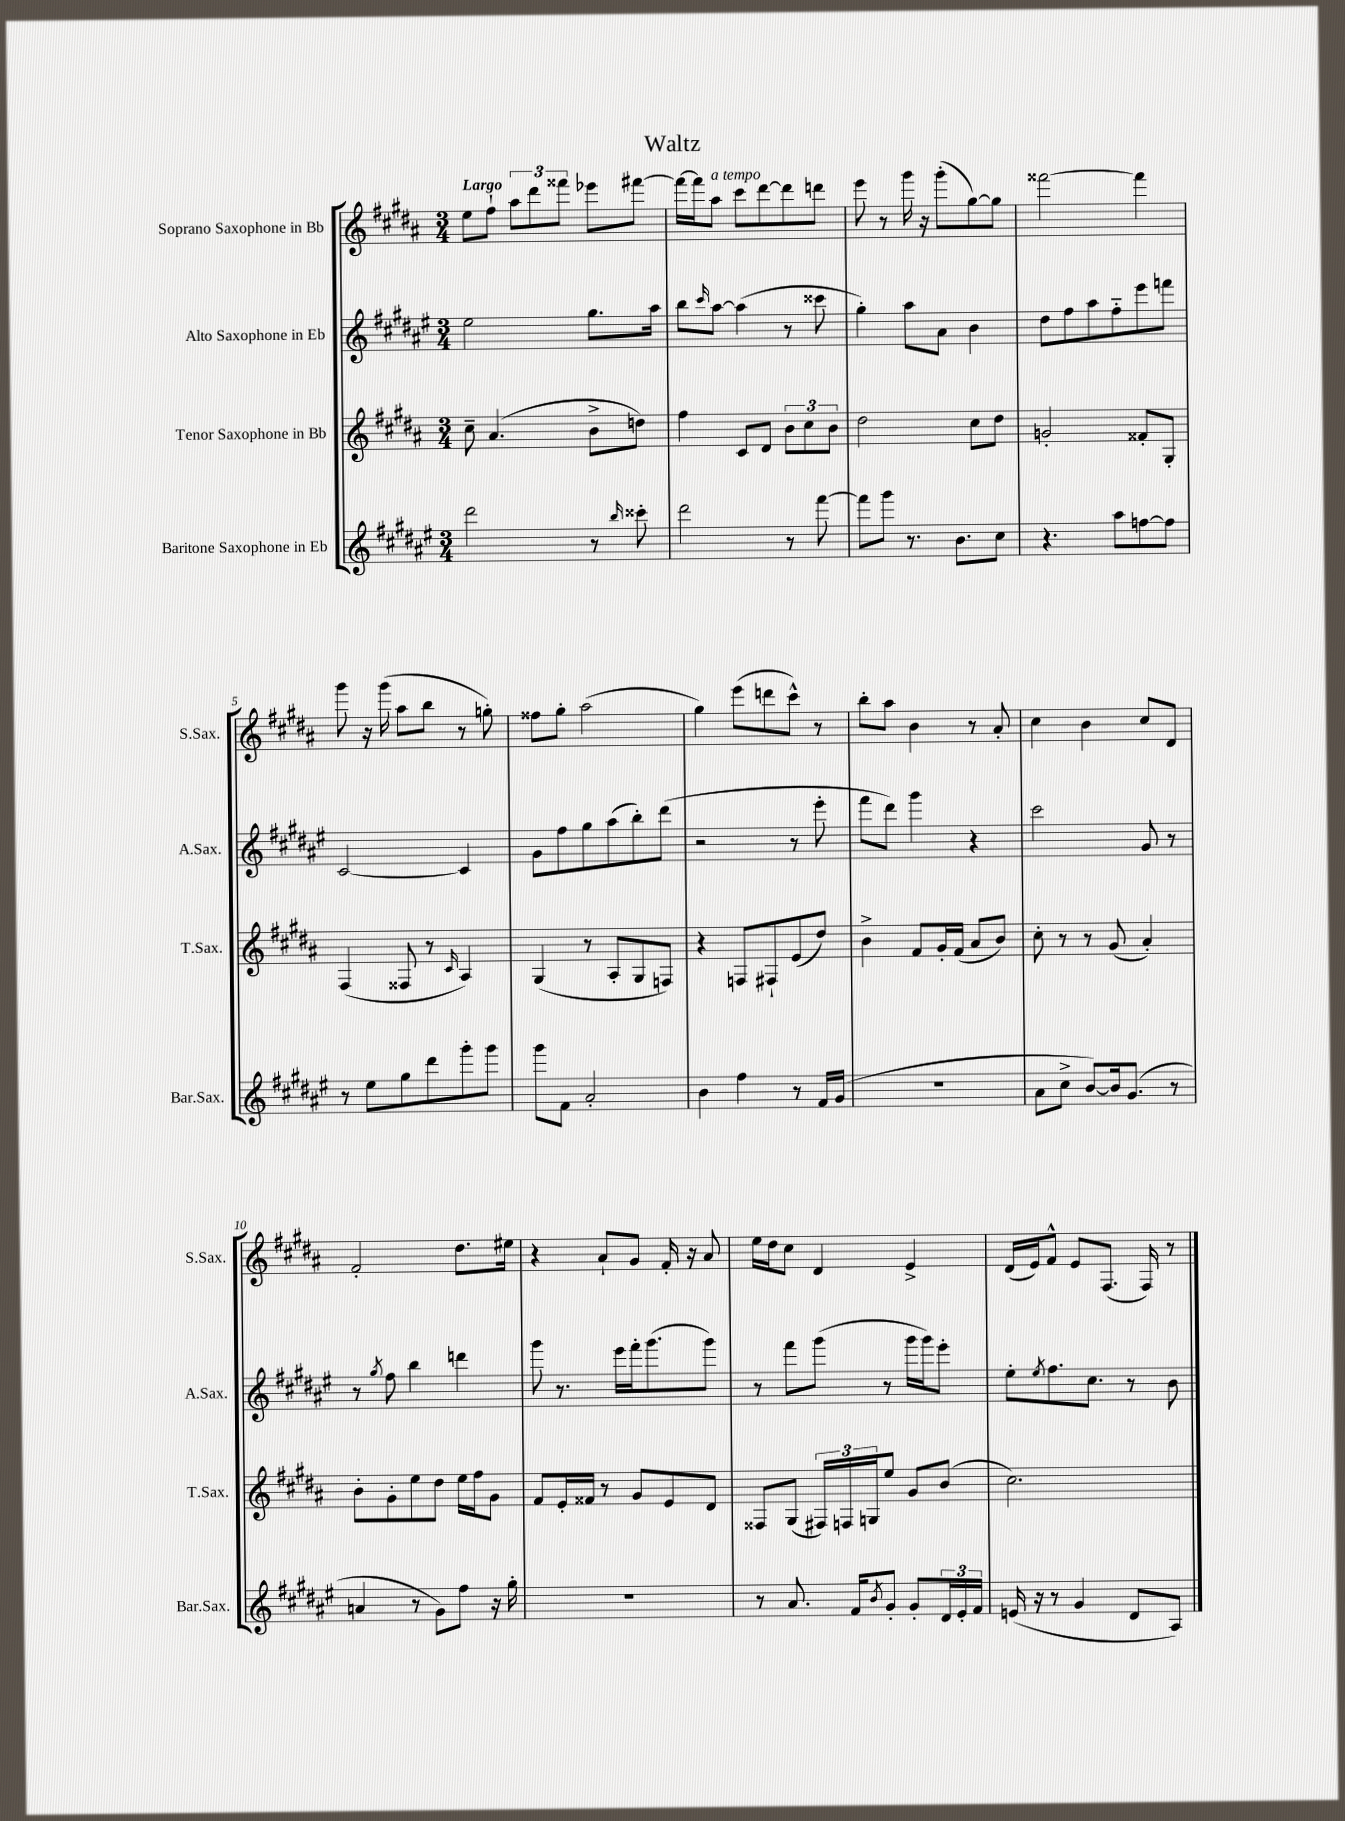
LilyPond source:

\header { title = "Waltz" }
<<
\new StaffGroup <<
\new Staff = "s0" \with { instrumentName = "Soprano Saxophone in Bb" shortInstrumentName = "S.Sax." } {
    \clef treble \key b \major \numericTimeSignature \time 3/4 \tempo "Largo"
    e''8 fis''8-! \tuplet 3/2 { ais''8 dis'''8 fisis'''8 } ees'''8 fis'''8~ |
    fis'''16~ fis'''16 ais''8^\markup { \italic "a tempo" } cis'''8 dis'''8~ dis'''8 d'''8 |
    e'''8 r8 gis'''16 r16 gis'''8-.( gis''8~) gis''8 |
    fisis'''2~ fisis'''4 |
    gis'''8 r16 gis'''16( ais''8 b''8 r8 g''8-.) |
    fisis''8 gis''8-. ais''2( |
    gis''4) e'''8( d'''8 cis'''8-^) r8 |
    b''8-. ais''8 b'4 r8 ais'8-. |
    cis''4 b'4 cis''8 dis'8 |
    fis'2-. dis''8. eis''16 |
    r4 ais'8-! gis'8 fis'16-. r16 ais'8 |
    e''16 dis''16 cis''8 dis'4 e'4-> |
    dis'16( e'16) fis'8-^ e'8 fis8.( fis16) r8 \bar "|." |
}
\new Staff = "s1" \with { instrumentName = "Alto Saxophone in Eb" shortInstrumentName = "A.Sax." } {
    \clef treble \key fis \major \numericTimeSignature \time 3/4
    eis''2 gis''8. ais''16 |
    b''8 \grace { cis'''16 } ais''8~ ais''4( r8 cisis'''8 |
    gis''4-.) ais''8 ais'8 b'4 |
    dis''8 fis''8 ais''8 fis''8-_ eis'''8 f'''8 |
    cis'2~ cis'4 |
    gis'8 fis''8 gis''8 ais''8( b''8-.) dis'''8( |
    r2 r8 eis'''8-. |
    fis'''8 dis'''8) gis'''4 r4 |
    cis'''2 gis'8 r8 |
    r8 \acciaccatura { gis''8 } fis''8 b''4 d'''4 |
    gis'''8 r8. eis'''16 fis'''16-. gis'''8.( gis'''8) |
    r8 fis'''8 gis'''8( r8 gis'''16 gis'''16) eis'''8-. |
    eis''8-. \acciaccatura { eis''8 } fis''8. cis''8. r8 b'8 \bar "|." |
}
\new Staff = "s2" \with { instrumentName = "Tenor Saxophone in Bb" shortInstrumentName = "T.Sax." } {
    \clef treble \key b \major \numericTimeSignature \time 3/4
    cis''8-- ais'4.( b'8-> d''8) |
    fis''4 cis'8 dis'8 \tuplet 3/2 { b'8 cis''8 b'8 } |
    dis''2 cis''8 dis''8 |
    g'2-. fisis'8-. gis8-. |
    fis4( fisis8 r8 \grace { cis'16 } ais4) |
    gis4( r8 ais8-. gis8 f8) |
    r4 f8 fis8-! e'8( dis''8) |
    b'4-> fis'8 gis'16-. fis'16( ais'8 b'8) |
    cis''8-. r8 r8 gis'8( ais'4-.) |
    b'8-. gis'8-. e''8 dis''8 e''16 fis''16 gis'8 |
    fis'8 e'16-. fisis'16 r8 gis'8 e'8 dis'8 |
    fisis8 gis8( \tuplet 3/2 { fis16) f16 g16 } e''8 gis'8 b'8( |
    cis''2.) \bar "|." |
}
\new Staff = "s3" \with { instrumentName = "Baritone Saxophone in Eb" shortInstrumentName = "Bar.Sax." } {
    \clef treble \key fis \major \numericTimeSignature \time 3/4
    dis'''2 r8 \grace { b''16 } cisis'''8-. |
    dis'''2 r8 fis'''8~ |
    fis'''8 gis'''8 r8. b'8. cis''8 |
    r4. ais''8 f''8~ f''8 |
    r8 eis''8 gis''8 dis'''8 gis'''8-. gis'''8 |
    gis'''8 fis'8 ais'2-. |
    b'4 fis''4 r8 fis'16 gis'16( |
    R2. |
    ais'8 cis''8-> b'8~) b'16 gis'8.( r8 |
    a'4 r8 gis'8) fis''8 r16 gis''16-. |
    R2. |
    r8 ais'8. fis'16 \acciaccatura { b'8 } gis'8-. gis'8-. \tuplet 3/2 { dis'16 eis'16-. fis'16 } |
    e'16( r16 r8 gis'4 dis'8 ais8) \bar "|." |
}
>>
>>
